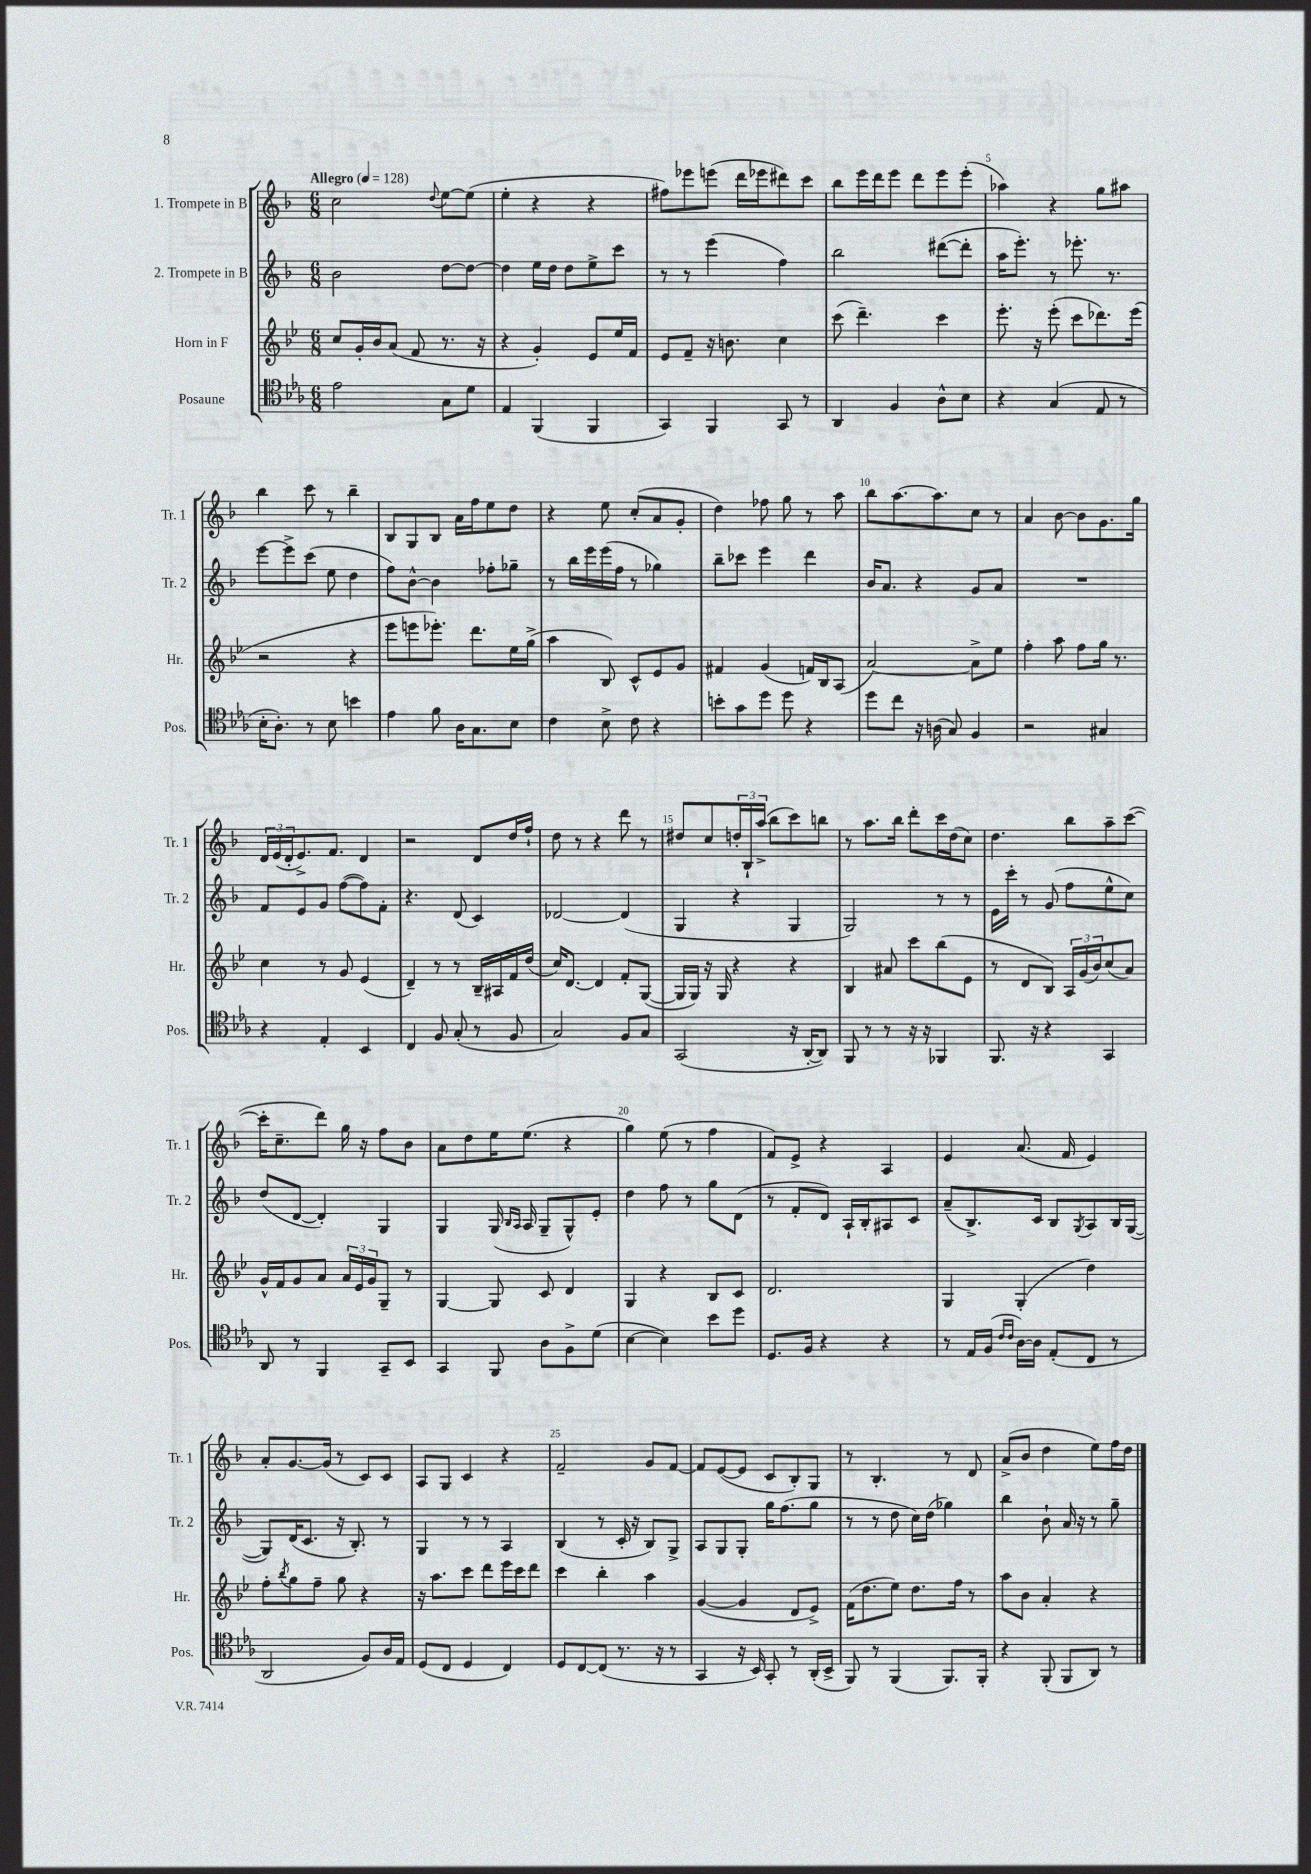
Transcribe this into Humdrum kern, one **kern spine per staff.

**kern	**kern	**kern	**kern
*staff4	*staff3	*staff2	*staff1
*clefC4	*clefG2	*clefG2	*clefG2
*k[b-e-a-]	*k[b-e-]	*k[b-]	*k[b-]
*M6/8	*M6/8	*M6/8	*M6/8
*MM128	*MM128	*MM128	*MM128
2e-	8cc	2b-	2cc
.	16g'	.	.
.	16b-	.	.
.	(8a	.	.
.	8f	.	.
.	.	.	8qqdd
8G	8.r	[8dd	[8ee
8d	.	8dd_	(8ee]
.	16r	.	.
=	=	=	=
4E-	4r	4dd]	4ee'
(4FF	4g')	16ee	4r
.	.	16dd	.
.	.	8dd	.
4FF	8e-	8ee^	4r
.	16ee-	8ccc	.
.	16f	.	.
=	=	=	=
4GG)	8e-	8r	8ff#)
.	8f~	8r	8eee-
4FF	16r	(4eee	(8eee
.	8.b	.	.
.	.	.	16ddd
.	.	.	16eee-
8GG	4cc	4ff)	8ddd#)
8r	.	.	8ccc
=	=	=	=
4AA-	(8ccc	2bb-	8bb-
.	4.ddd~)	.	16eee
.	.	.	16ddd
4F	.	.	8eee
.	.	.	8ddd
8A-^^	4ccc	([8ddd#	8eee
8B-	.	8ddd#']	(8eee'
=	=	=	=
4r	8.eee-'	16aa	4aa-)
.	.	8.eee')	.
.	16r	.	.
(4G	(8eee-'	8r	4r
.	8ccc	8.eee-'	.
8E-	8.ddd-)	.	8gg
.	.	8.r	.
8r	.	.	8aa#
.	(16eee-	.	.
=	=	=	=
16B-'	2r	[8eee	4bb-
8.A-')	.	.	.
.	.	8eee^]	.
8r	.	(8ccc	8ccc
8B-	.	8ee	8r
4b	4r	4dd	4bb-~
=	=	=	=
4e-	8eee-	8ff)	8B-
.	8eee	[8b-^^	8G
8f	8.eee-')	4b-]	8B-
16A-	.	.	16a
8.G	8.ddd	.	16ff
.	.	8ff-'	8ee
8B-	16ee-	8gg-~	8dd
.	(16gg^	.	.
=	=	=	=
4c	4aa	8r	4r
.	.	16bb-	.
.	.	16eee	.
8B-^	8B-)	(16eee	8ee
.	.	16ff	.
8c	8c^^	8r	(8cc'
4r	8e-	4gg-)	8a
.	8g	.	8g'
=	=	=	=
8b'	4f#	8bb-~	4dd)
8g	.	8ccc-	.
8dd	(4g	4eee	8ff-
8dd	.	.	8gg
4r	16f)	4ddd	8r
.	16B-	.	.
.	(8A	.	8aa
=	=	=	=
8dd	[2a)	16b-	8bb-
.	.	8.a	.
8cc	.	.	[8.aa
16r	.	4r	.
(16A	.	.	8.aa]
8G)	.	.	.
4F	8a^]	8g	8cc
.	8ee-	8a	8r
=	=	=	=
2r	4ff'	2.r	4a
.	8aa	.	[8b-
.	8ff	.	8b-]
4G#	16gg	.	8.g
.	8.r	.	.
.	.	.	16gg
=	=	=	=
4r	4cc	8f	24d
.	.	.	(24e
.	.	.	24d'
.	.	8e	8.e^)
4E-'	8r	8g	.
.	.	.	8.f
.	8g	([8ff	.
4BB-	(4e-	8ff])	4d
.	.	8f'	.
=	=	=	=
4C	4d~)	4.r	2r
8F	8r	.	.
(8G'	8r	(8d	.
8r	16B-~	4c)	8d
.	16A#	.	.
8F	16f	.	16dd
.	(16dd	.	16ff`
=	=	=	=
2G)	16cc)	[2d-	8dd
.	[8.d	.	.
.	.	.	8r
.	4d]	.	4r
8F	8f'	(4d-]	8ddd
8G	([8G	.	8r
=	=	=	=
(2GG	16G]	4G	8dd#
.	16G)	.	.
.	16r	.	8cc
.	16G	.	.
.	4r	4r	24dd'
.	.	.	24B-`
.	.	.	(24aa^
.	.	.	8bb-
16r	4r	4G	8ccc)
[16AA-'	.	.	.
8AA-])	.	.	8bb
=	=	=	=
8FF	4B-	2G)	8r
8r	.	.	8.aa
8r	8a#	.	.
.	.	.	16bb-
16r	8ccc	.	8ddd'
16r	.	.	.
4FF-	(8bb-	8r	16ccc
.	.	.	(16dd
.	8e-	8r	8cc)
=	=	=	=
8.FF	8r	16e	4.dd
.	.	16ccc'	.
.	8d	8r	.
16r	.	.	.
4r	8B-)	(8g	.
.	24A	8ff	8bb-
.	(24g	.	.
.	24b-)	.	.
4GG	(8cc	8ee^^	8aa~
.	8a)	8cc)	([8ccc
=	=	=	=
8AA-	16g^^	(8dd	16ccc']
.	16f	.	8.cc~
8r	8g	[8d	.
4FF	8a	4d'])	8ddd)
.	24a	.	16gg
.	24e-	.	.
.	.	.	16r
.	24g	.	.
8GG~	8G~	4G	8ff
8BB-	8r	.	8b-
=	=	=	=
4GG	[4G	4G	8a
.	.	.	8dd
8FF	8G]	(16G	16ee
.	.	16qqB-	.
.	.	16qqA	.
.	.	16A	(8.ee
8A-	8c	8G~	.
8F^	4d	8G^^)	4r
(8d	.	8e'	.
=	=	=	=
[4B-	4G	4dd	4gg)
4B-])	4r	8ff	(8ee
.	.	8r	8r
8b-	8B-	8gg	4ff
8dd	8c	(8d	.
=	=	=	=
8.D	2.d	8r	8f)
.	.	8f'	8e^
16F	.	.	.
4r	.	8d)	4r
.	.	16A`	.
.	.	16B-'	.
4r	.	8A#	4A
.	.	8c	.
=	=	=	=
8r	4G	(8a~	4e
16E-	.	8.B-^)	.
(16F	.	.	.
16qqc	.	.	.
16qqc	.	.	.
[16A-)	(4G'	.	(8.a
16A-]	.	16c	.
(8E-'	.	8B-	.
.	.	.	16f
.	.	8qG	.
8C	4dd)	8A	4e)
8r	.	16B-	.
.	.	([16G	.
=	=	=	=
2AA-	8ff'	8G])	8a'
.	8qbb-	.	.
.	8gg	(16d	[8.g
.	.	8.c	.
.	8ff~	.	.
.	.	.	(16g]
.	8gg	16r	8r
.	.	8.B-')	.
8F)	4r	.	8c)
16A-	.	8r	8c
16E-	.	.	.
=	=	=	=
(8D	16r	4G	8A
.	8.aa	.	.
8C	.	.	8G
4D	8ccc	8r	4c
.	8ddd	8r	.
4C)	16eee-	4A	4r
.	16ccc	.	.
.	8ddd	.	.
=	=	=	=
8D	4ccc	(4B-	2f~
[8C	.	.	.
(8C]	4bb-'	8r	.
8.r	.	16c'	.
.	.	16r	.
.	4aa	8B-)	8g
16r	.	.	.
8r	.	8G^	[8f
=	=	=	=
4GG	([4g	8A	8f]
.	.	8G	([8e
16r	4g]	8G'	8e]
16BB-)	.	.	.
8GG'	.	16gg	8c
.	.	(8.ff	.
8r	8d	.	8B-')
(16AA-'	8e-^)	8gg	8G
16BB-^	.	.	.
=	=	=	=
8FF)	(16f	8r	8r
.	8.dd	.	.
8r	.	8r	4.B-'
(4FF	8ee-)	8dd	.
.	8.dd	16cc)	.
.	.	(16dd	.
8.FF)	.	4gg-)	8r
.	16ff	.	.
.	8r	.	8d
16FF'	.	.	.
=	=	=	=
4r	8aa	4bb-	(8a^
.	8b-	.	8b-
(8FF'	4a'	8b-`	4dd
8FF	.	16a	.
.	.	16r	.
8AA-)	4r	8r	8ee)
8r	.	8gg~	16ff
.	.	.	16dd
==	==	==	==
*-	*-	*-	*-
